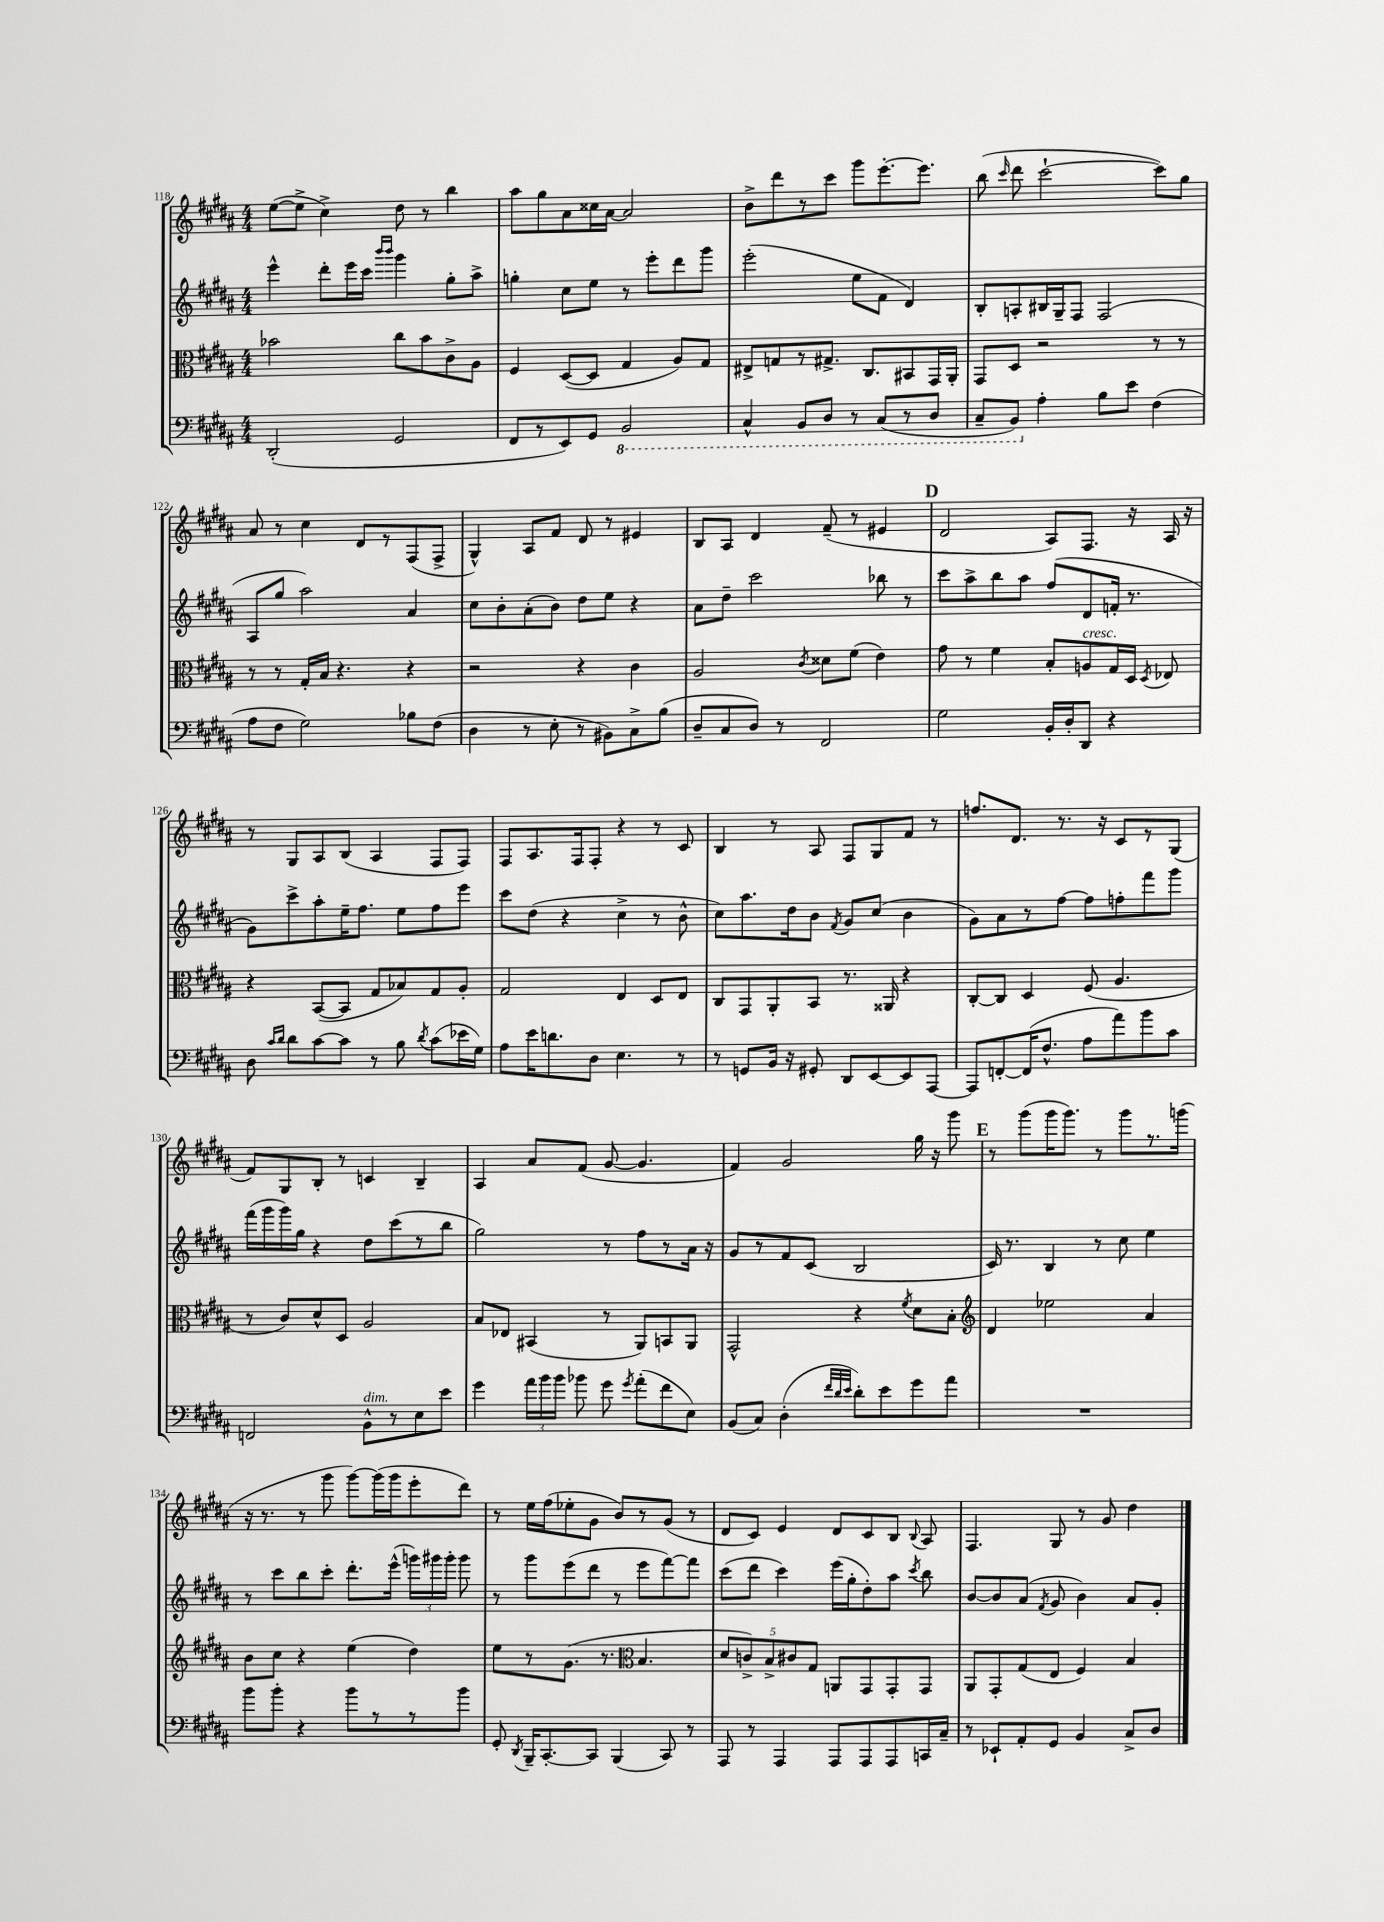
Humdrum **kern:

**kern	**kern	**kern	**kern
*staff4	*staff3	*staff2	*staff1
*clefF4	*clefC3	*clefG2	*clefG2
*k[f#c#g#d#a#]	*k[f#c#g#d#a#]	*k[f#c#g#d#a#]	*k[f#c#g#d#a#]
*M4/4	*M4/4	*M4/4	*M4/4
(2DD#'	2b-	4eee^^	([8ee
.	.	.	8ee^]
.	.	8ddd#'	4cc#^)
.	.	16eee	.
.	.	16ccc#	.
.	.	16qqbbb	.
.	.	16qqbbb	.
2GG#	8cc#	4ggg#	8dd#
.	8b-	.	8r
.	8c#^	8gg#'	4bb
.	8A#	8aa#^	.
=	=	=	=
8FF#	4F#	4gg'	8aa#
8r	.	.	8gg#
8EE)	([8D#	8cc#	8a#
8GG#	8D#]	8ee	16cc##
.	.	.	[16a#
2BBB	4G#	8r	2a#]
.	.	8eee'	.
.	8A#)	8ddd#	.
.	8G#	8ggg#	.
=	=	=	=
4CC#^^	8E#^	(2eee'	8b^
.	8G	.	8ddd#
8BBB	8r	.	8r
8DD#	8.G#^	.	8ccc#
8r	.	8ee	8ggg#
.	8.C#	.	.
(8CC#	.	8f#	[8.eee'
8r	8BB#	4d#)	.
.	.	.	8.eee]
8DD#	16GG#	.	.
.	16AA#'	.	.
=	=	=	=
8CC#~	8GG#	8B'	(8bb
.	.	.	16qqccc#
8BBB)	8D#	8A'	8ddd#
4A#'	2r	16B#	[2ccc#`
.	.	16G#~	.
.	.	8F#	.
8B	.	(2F#	.
8e	.	.	.
(4F#	8r	.	8ccc#])
.	8r	.	8gg#
=	=	=	=
8A#	8r	8A#	8a#
8F#	8r	8gg#	8r
2G#)	16G#'	2aa#)	4cc#
.	16B	.	.
.	4.r	.	.
.	.	.	8d#
.	.	.	8r
8B-	4r	4a#	(8F#
(8F#	.	.	8F#^
=	=	=	=
4D#	2r	8cc#	4G#^^)
.	.	8b'	.
8r	.	(8a#'	8A#
8E'	.	8b)	8f#
8r	4r	8dd#	8d#
8BB#)	.	8ee	8r
8C#^	4c#	4r	4e#
(8B	.	.	.
=	=	=	=
8D#~	2A#	8a#	8B
8C#	.	8dd#~	8A#
8D#)	.	2ccc#	4d#
8r	.	.	.
.	8qc#	.	.
2FF#	8d##	.	(8f#~
.	(8f#	.	8r
.	4e)	8bb-	4e#
.	.	8r	.
=	=	=	=
2G#	8g#	8ccc#	2d#
.	8r	8aa#^	.
.	4f#	8bb	.
.	.	8aa#	.
16BB'	8B'	(8ff#	8A#)
16D#'	.	.	.
8DD#	8A	8d#	8.F#
4r	16G#	16f'	.
.	16D#	8.r	16r
.	8qD#	.	.
.	8E-	.	16A#
.	.	.	16r
=	=	=	=
8D#	4r	8g#)	8r
16qqc#	.	.	.
16qqd#	.	.	.
8d#	.	8ccc#^	8G#
[8c#	([8BB	8aa#'	8A#
8c#]	8BB]	16ee~	(8B
.	.	8.ff#	.
8r	8G#	.	4A#
8B	8B-)	8ee	.
8qd#	.	.	.
(8c#	8G#	8ff#	8F#
16e-	8A#'	8eee	8F#)
16G#)	.	.	.
=	=	=	=
8A#	2G#	8ccc#	8F#
16e	.	(8dd#	8.A#
8.d	.	.	.
.	.	4r	.
.	.	.	16F#
8D#	.	.	8F#'
4.E	4E	4cc#^	4r
.	8D#	8r	8r
8r	8E	8b^^	8c#
=	=	=	=
8r	8C#	8cc#)	4B
8GG	8GG#	8.aa#	.
16BB	8AA#'	.	8r
16r	.	16dd#	.
8GG#'	8BB	8b	8A#
.	.	8qf#	.
8DD#	8.r	8g#	8F#
[8EE	.	(8cc#	8G#
.	16AA##	.	.
8EE]	4r	4b	8f#
[8AAA#	.	.	8r
=	=	=	=
8AAA#]	[8C#'	8g#)	8.ff
[8FF'	8C#]	8a#	.
.	.	.	8.d#
(16FF]	4D#	8r	.
8.F#^^	.	.	.
.	.	[8ff#	8.r
8A#	(8F#	8ff#]	.
.	.	.	16r
8a#)	4.A#	8ff'	8c#
8b	.	8fff#	8r
8c#	.	8ggg#	(8G#
=	=	=	=
2FF	8r	(16fff#	8f#)
.	.	16ggg#	.
.	8c#)	16ggg#)	8G#
.	.	16gg#	.
.	8d#^^	4r	8B'
.	8D#	.	8r
8BB^^	2A#	8dd#	4c
8r	.	(8ccc#	.
8E	.	8r	4B~
8e	.	8bb	.
=	=	=	=
4g#	8B	2gg#)	4A#
.	8E-	.	.
24a#	(4BB#	.	8a#
24b	.	.	.
24b	.	.	.
8b-	.	.	(8f#
8g#	8r	8r	[8g#
8qg#	.	.	.
(8a#'	8AA#)	8ff#	4.g#]
8f#	8BB	8r	.
8E)	8AA#	16a#	.
.	.	16r	.
=	=	=	=
(8BB	2GG#^^	8g#	4f#)
8C#)	.	8r	.
(4D#'	.	8f#	2g#
.	.	(8c#	.
32qqf#	.	.	.
32qqd#	.	.	.
32qqe	.	.	.
8d#')	4r	2B	.
8e	.	.	.
.	8qf#	.	.
8g#	8d#	.	16gg#
.	.	.	16r
8a#	8B'	.	8ggg#
=	=	=	=
*	*clefG2	*	*
1r	4d#	16c#)	8r
.	.	8.r	.
.	.	.	(8ggg#
.	2ee-	4B	16ggg#
.	.	.	8.ggg#)
.	.	8r	8r
.	.	8cc#	8ggg#
.	4a#	4ee	8.r
.	.	.	(16ggg
=	=	=	=
8b	8b	8r	16r
.	.	.	8.r
8b'	8cc#	8ccc#	.
4r	4r	8bb	8r
.	.	8ccc#'	8ggg#
8b	(4ee	8.ddd#'	[8ggg#)
8r	.	.	(16ggg#]
.	.	(16eee^^	16ggg#
8r	4dd#)	24ggg)	8eee'
.	.	24ggg#	.
.	.	24ggg#'	.
8b	.	8ggg#	8ddd#)
=	=	=	=
8GG#'	8ee	8r	8r
8qDD#	.	.	.
16BBB~	8r	8ggg#	16ee
[8.CC#'	.	.	(16ff#
.	(8.g#	(8eee	8ee-'
8CC#]	.	8ddd#	8g#
.	8.r	.	.
(4BBB	.	8r	8b)
*	*clefC3	*	*
.	4.B	8eee	8r
8CC#)	.	[8fff#)	(8g#
8r	.	8fff#]	8r
=	=	=	=
8AAA#	10d#	(8ccc#	8d#
.	10c^)	.	.
8r	.	8ddd#	8c#)
.	10B^	.	.
4AAA#	.	4ccc#)	4e
.	10c#	.	.
.	10G#	.	.
8AAA#	8AA	(16eee	8d#
.	.	16gg#'	.
8AAA#	8GG#	8dd#')	8c#
8AAA#	8GG#'	8aa#	8B
.	.	8qccc#	8qqB
16CC	8GG#	8bb	8A#
16C#~	.	.	.
=	=	=	=
8r	8AA#	[8b	4.F#
8EE-`	8GG#'	8b]	.
8AA#'	(8G#	(8a#	.
.	.	8qf#	.
8GG#	8E	8g#	8G#
4BB	4F#)	4b)	8r
.	.	.	8g#
8C#^	4B	8a#	4dd#
8D#	.	8g#'	.
==	==	==	==
*-	*-	*-	*-
